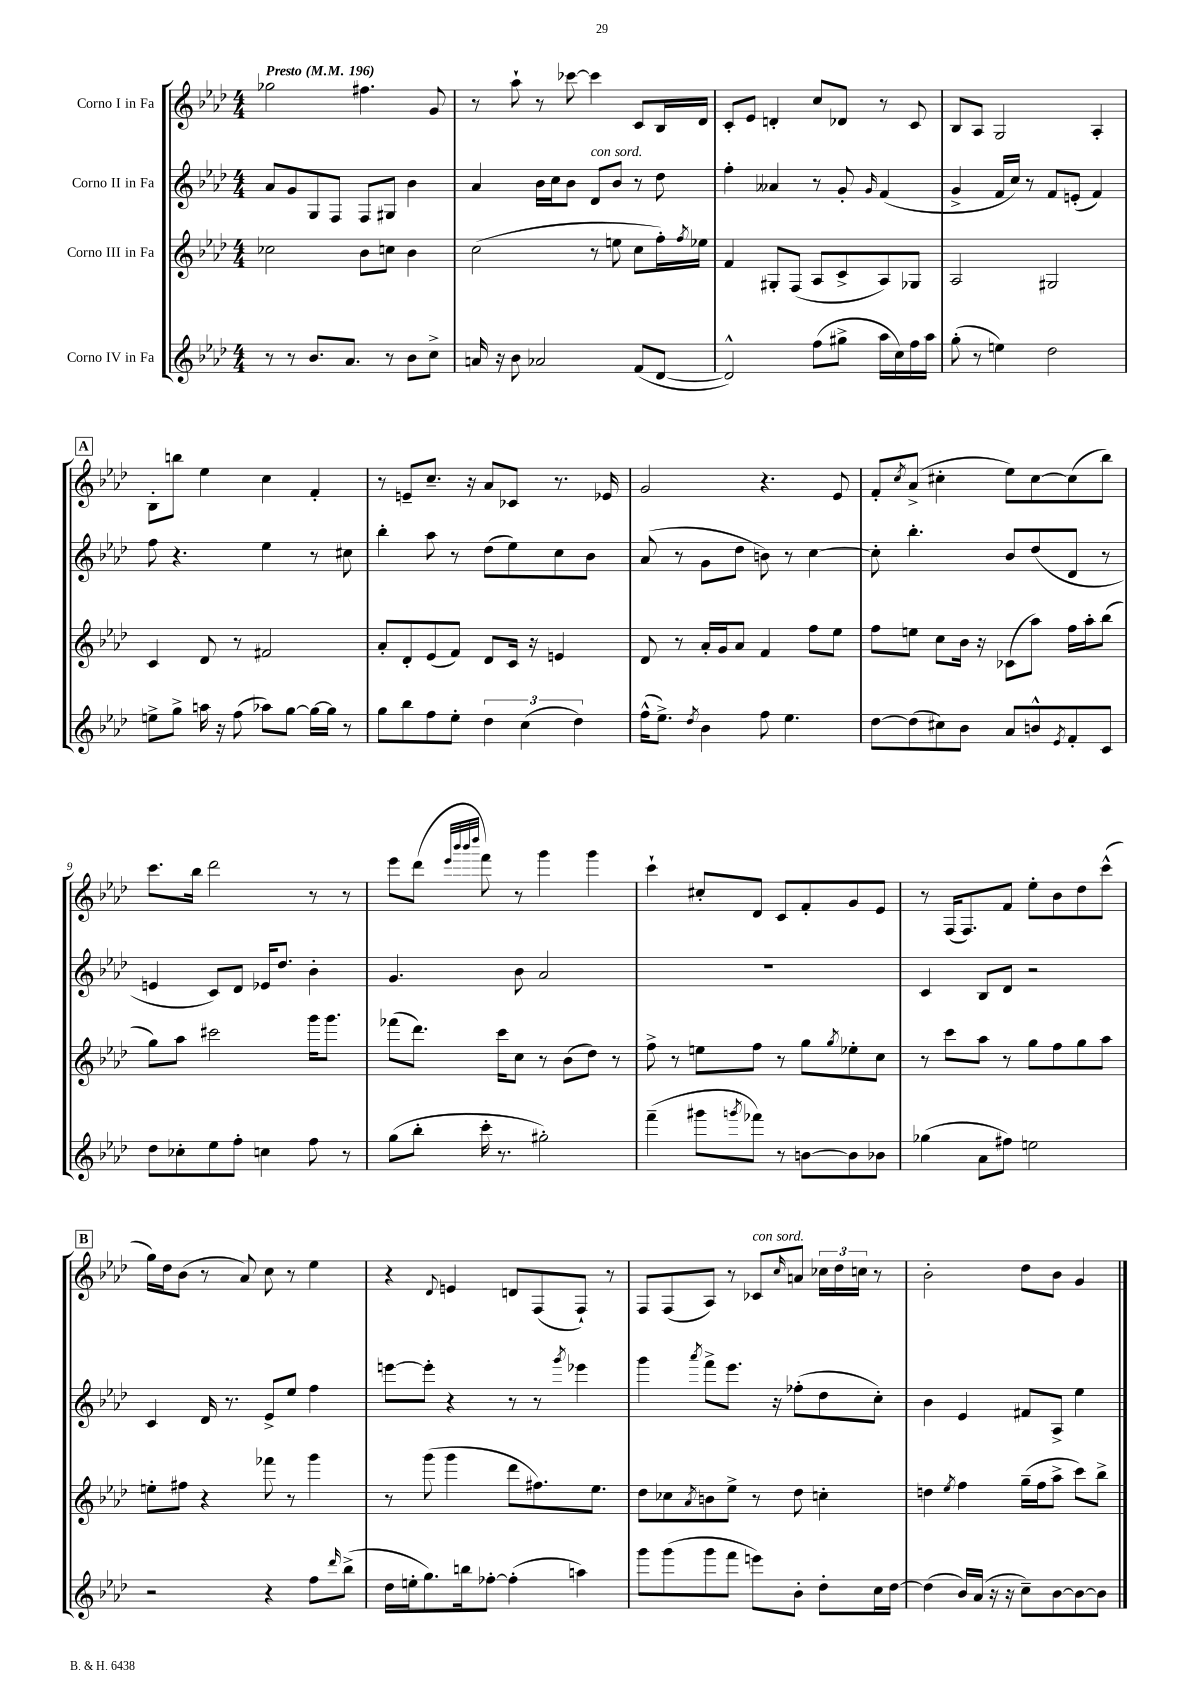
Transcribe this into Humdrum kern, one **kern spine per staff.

**kern	**kern	**kern	**kern
*part4	*part3	*part2	*part1
*staff4	*staff3	*staff2	*staff1
*I"Corno IV in Fa	*I"Corno III in Fa	*I"Corno II in Fa	*I"Corno I in Fa
*clefG2	*clefG2	*clefG2	*clefG2
*k[b-e-a-d-]	*k[b-e-a-d-]	*k[b-e-a-d-]	*k[b-e-a-d-]
*M4/4	*M4/4	*M4/4	*M4/4
*MM196	*MM196	*MM196	*MM196
=1	=1	=1	=1
!	!	!	!LO:TX:a:B:t=Presto
8r	2cc-X\	8a-/L	2gg-X\
8r	.	8g/	.
8.b-/L	.	8G/	.
.	.	8F/J	.
8.a-/J	.	.	.
.	8b-\L	8F/L	4.ff#X\
8r	8ccn\J	8G#X/J	.
8b-\L	4b-\	4b-\	.
8cc^\J	.	.	8g/
=2	=2	=2	=2
16an/	(2cc\	4a-/	8r
16r	.	.	.
8b-\	.	.	8aa-`\
2a-X/	.	16b-\LL	8r
.	.	16cc\J	.
.	.	8b-\J	[8ccc-X\
!	!	!LO:TX:a:i:t=con sord.	!
.	8r	8d-/L	4ccc-\]
.	8een\	8b-/J	.
(8f/L	8cc\L	8r	8c/L
[8d-/J	16ff'\L)	8dd-\	16B-/L
.	8qff/	.	.
.	16ee-X\JJ	.	16d-/JJ
=3	=3	=3	=3
2d-^^/])	4f/	4ff'\	8c'/L
.	.	.	8e-/J
.	8G#X'/L	4a--X/	4dn'/
.	(8F/J	.	.
(8ff\L	8A-/L	8r	8cc/L
8gg#X^\J	8c^/	8g'/	8d-X/J
.	.	16qqg/	.
16aa-\LL	8A-/)	(4f/	8r
16cc\)	.	.	.
16ff\	8G-X/J	.	8c/
16aa-\JJ	.	.	.
=4	=4	=4	=4
(8gg'\	2A-/	4g^/	8B-/L
8r	.	.	8A-/J
4een\)	.	16f/LL	2G/
.	.	16cc/JJ)	.
.	.	8r	.
2dd-\	2G#X/	8f/L	.
.	.	(8en'/J	.
.	.	4f/)	4A-'/
!!LO:LB:g=z
!!LO:REH:place=s1:t=A
=5	=5	=5	=5
8een^\L	4c/	8ff\	8B-'\L
8gg^\J	.	4.r	8bbn\J
16aan\	8d-/	.	4ee-\
16r	.	.	.
(8ff\	8r	.	.
8aa-X\L)	2f#X/	4ee-\	4cc\
[8gg\J	.	.	.
16gg\LL_	.	8r	4f'/
16gg\JJ]	.	.	.
8r	.	8cc#X\	.
=6	=6	=6	=6
8gg\L	8a-'/L	4bb-'\	8r
8bb-\	8d-'/	.	8en~/L
8ff\	(8e-/	8aa-\	8.cc~/J
8ee-'\J	8f/J)	8r	.
.	.	.	16r
6dd-\	8d-/L	(8dd-\L	8a-/L
.	16c/Jk	8ee-\)	8c-X/J
(6cc\	.	.	.
.	16r	.	.
.	4en/	8cc\	8.r
6dd-\)	.	.	.
.	.	8b-\J	.
.	.	.	16e-X/
=7	=7	=7	=7
(16ff^^\KL	8d-/	(8a-/	2g/
8.ee-^\J)	.	.	.
.	8r	8r	.
8qdd-/	.	.	.
4b-\	16a-'/LL	8g\L	.
.	16g/J	.	.
.	8a-/J	8dd-\J	.
8ff\	4f/	8bn\)	4.r
4.ee-\	.	8r	.
.	8ff\L	[4cc\	.
.	8ee-\J	.	8e-/
=8	=8	=8	=8
[8dd-\L	8ff\L	8cc'\]	8f'/L
.	.	.	8qcc/
(8dd-\]	8een\J	4.bb-'\	(8a-^/J
8cc#X\)	8cc\L	.	4cc#X'\
8b-\J	16b-\Jk	.	.
.	16r	.	.
8a-/L	(8c-X\L	8b-/L	8ee-\L)
8bn^^/	8aa-\J)	(8dd-/	[8cc#\
8qe-/	.	.	.
8f'/	16ff\LL	8d-/J	(8cc#\]
.	16aa-'\J	.	.
8c/J	(8bb-\J	8r	8bb-\J)
!!LO:LB:g=z
=9	=9	=9	=9
8dd-\L	8gg\L)	4en/	8.ccc\L
8cc-X'\	8aa-\J	.	.
.	.	.	16bb-\Jk
8ee-\	2ccc#X\	8c/L)	2ddd-\
8ff'\J	.	8d-/J	.
4ccn\	.	16e-X/KL	.
.	.	8.dd-/J	.
8ff\	16ggg\KL	4b-'\	8r
.	8.ggg\J	.	.
8r	.	.	8r
=10	=10	=10	=10
(8gg\L	(8fff-X\L	4.g/	8eee-\L
8bb-'\J	8.ddd-\J)	.	(8ddd-\J
.	.	.	32qqeee-/LLL
.	.	.	32qqbbb-/
.	.	.	32qqbbb-/
.	.	.	32qqdddd-/JJJ
16ccc'\	.	.	8fff\)
8.r	16ccc\KL	.	.
.	8cc\J	8b-\	8r
2gg#X'\)	8r	2a-/	4ggg\
.	(8b-\L	.	.
.	8dd-\J)	.	4ggg\
.	8r	.	.
=11	=11	=11	=11
(4fff~\	8ff^\	1r	4ccc`\
.	8r	.	.
8ggg#X\L	8een\L	.	8cc#X'/L
8qgggn/	.	.	.
8fff-X\J)	8ff\J	.	8d-/J
8r	8r	.	8c/L
[8bn\L	8gg\L	.	8f'/
.	8qgg/	.	.
8b\]	8ee-X'\	.	8g/
8b-X\J	8cc\J	.	8e-/J
=12	=12	=12	=12
(4gg-X\	8r	4c/	8r
.	8ccc\L	.	(16F/KL
.	.	.	8.F/)
8a-\L	8aa-\J	8B-/L	.
8ff#X\J)	8r	8d-/J	8f/J
2een\	8gg\L	2r	8ee-'\L
.	8ff\	.	8b-\
.	8gg\	.	8dd-\
.	8aa-\J	.	(8ccc^^\J
!!LO:LB:g=z
!!LO:REH:place=s1:t=B
=13	=13	=13	=13
2r	8een'\L	4c/	16gg\LL)
.	.	.	16dd-\J
.	8ff#X\J	.	(8b-\J
.	4r	16d-/	8r
.	.	8.r	.
.	.	.	8a-/)
4r	8fff-X\	8e-^/L	8cc\
.	8r	8ee-/J	8r
8ff\L	4ggg\	4ff\	4ee-\
16qqddd-/	.	.	.
(8bb-^\J	.	.	.
=14	=14	=14	=14
16dd-\LL	8r	[8eeen\L	4r
16een'\J	.	.	.
8.gg\)	(8ggg\	8eee'\J]	.
.	.	.	8qqd-/
.	4ggg\	4r	4en/
16bbn\k	.	.	.
[8ff-X'\J	.	.	.
(4ff-'\]	8ddd-\L	8r	8dn/L
.	8.ff#X\)	8r	(8F/
.	.	8qggg/	.
4aan\)	.	4eee-X\	8F`/J)
.	8.ee-\J	.	.
.	.	.	8r
=15	=15	=15	=15
8ggg\L	8dd-\L	4ggg\	8F/L
(8ggg\	8cc-X\	.	(8F/
.	8qa-/	8qaaa-/	.
8ggg\	8bn\	8fff^\L	8A-/J)
8fff\J	8ee-^\J	8.eee-\J	8r
!	!	!	!LO:TX:a:i:t=con sord.
8eeen\L)	8r	.	8c-X/L
.	.	16r	.
.	.	.	16qqcc/
8b-'\J	8dd-\	(8ff-X'\L	8an/J
8dd-'\L	4ccn'\	8dd-\	24cc-X\LL
.	.	.	24dd-\
.	.	.	24ccn\JJ
16cc\L	.	8cc'\J)	8r
[16dd-\JJ	.	.	.
=16	=16	=16	=16
(4dd-\]	4ddn\	4b-\	2b-'\
.	8qee-/	.	.
16b-/LL)	4ff\	4e-/	.
(16a-/JJ	.	.	.
16r	.	.	.
16r	.	.	.
8cc~\L)	(16gg~\LL	8f#X/L	8dd-\L
.	16ff\J	.	.
[8b-\	8aa-^\J	8A-^/J	8b-\J
8b-\_	8ccc\L)	4ee-\	4g/
8b-\J]	8bb-^\J	.	.
==	==	==	==
*-	*-	*-	*-
